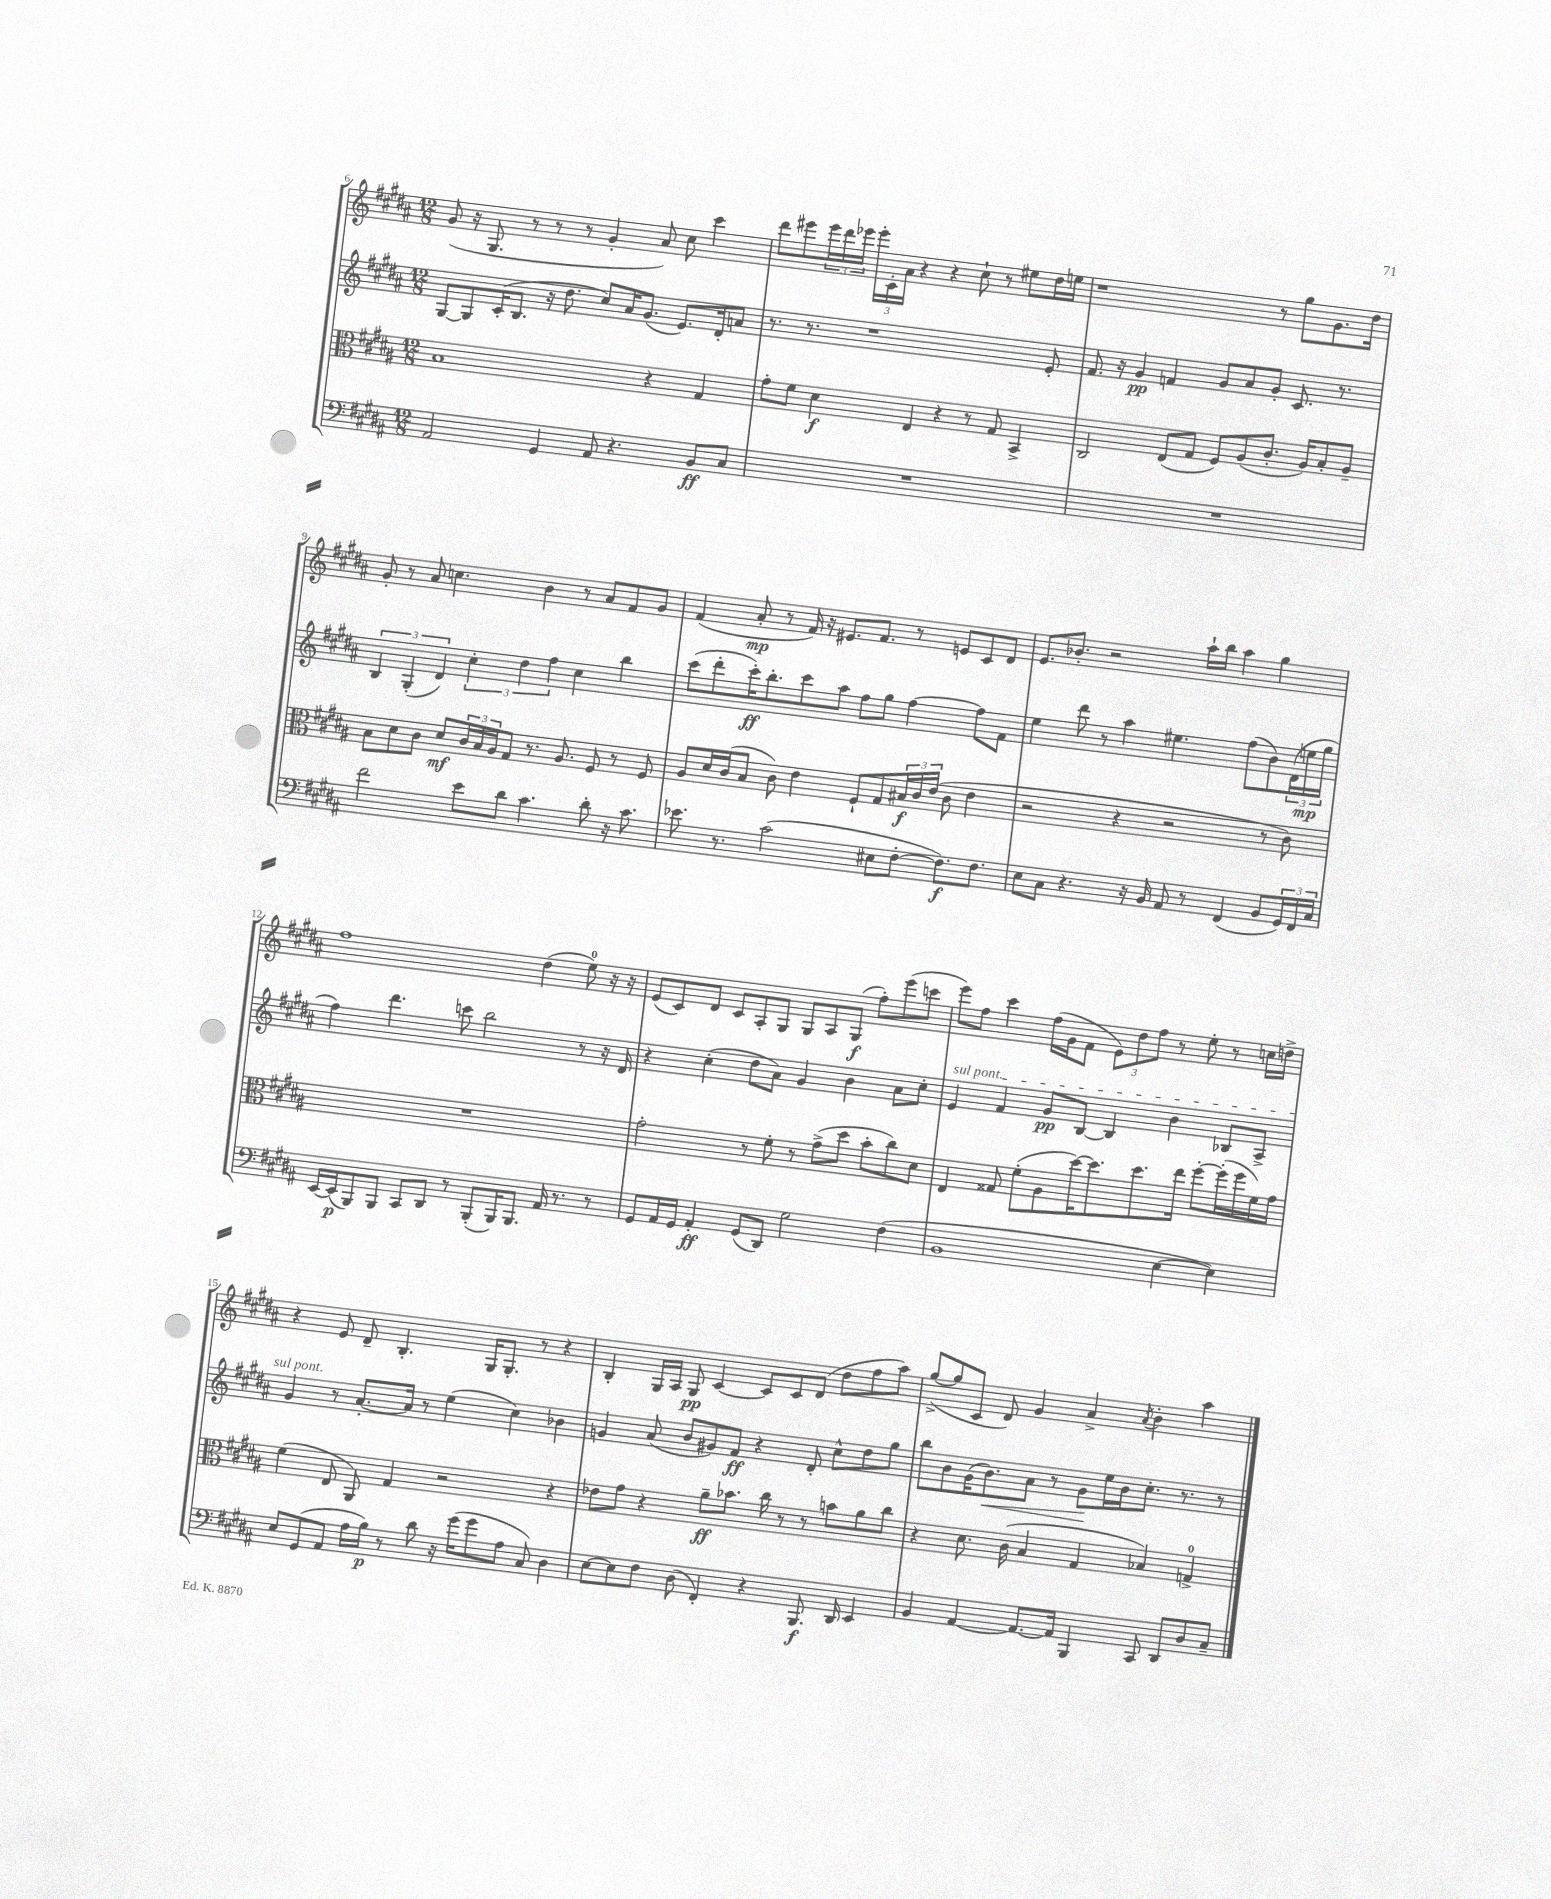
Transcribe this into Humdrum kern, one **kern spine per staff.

**kern	**kern	**kern	**kern
*staff4	*staff3	*staff2	*staff1
*clefF4	*clefC3	*clefG2	*clefG2
*k[f#c#g#d#a#]	*k[f#c#g#d#a#]	*k[f#c#g#d#a#]	*k[f#c#g#d#a#]
*M12/8	*M12/8	*M12/8	*M12/8
2AA#	1B	[8G#	(8g#
.	.	8G#]	16r
.	.	.	8.G#
.	.	(16c#'	.
.	.	8.B	.
.	.	.	8r
4GG#	.	16r	8r
.	.	8.dd#	.
.	.	.	8r
8AA#	.	8cc#)	4g#'
4.r	.	16a#	.
.	.	(8.g#	.
.	4r	.	8a#)
.	.	8.e)	8cc#
8BB	4G#	.	4ccc#
.	.	16d#'	.
8C#	.	8a	.
=	=	=	=
1.r	8g#'	8.r	8ddd#
.	8f#	.	8eee#
.	.	8.r	.
.	4d#	.	24eee#
.	.	.	24ddd#
.	.	.	24eee-
.	.	1r	24eee-'
.	.	.	24c#'
.	.	.	24a#
.	4E	.	4r
.	4r	.	4r
.	8r	.	8cc#`
.	8G#	.	8r
.	4BB^	.	8ee#
.	.	8e'	16dd#
.	.	.	16ee
=	=	=	=
1.r	2C#	8.f#	1r
.	.	16r	.
.	.	4g#	.
.	(8E	4f	.
.	8G#	.	.
.	8F#)	8g#	.
.	(8A#	8a#	.
.	8.c#'	8g#'	8r
.	.	8.c#	8gg#
.	16A#)	.	.
.	8B'	.	8.g#
.	.	8.r	.
.	8A#~	.	.
.	.	.	16dd#
=	=	=	=
2f#	8B	6B	8g#'
.	8d#	.	8r
.	.	(6G#'	.
.	8c#	.	8a#
.	.	6d#)	.
.	8d#	.	4.cc
8e	24c#	6cc#'	.
.	24B	.	.
.	24A#	.	.
8d#	8G#	.	.
.	.	6dd#	.
4.c#	8.r	.	4b
.	.	6ff#	.
.	8.A#	.	.
.	.	4cc#	8r
8d#'	8F#	.	8a#
16r	8r	4bb	8f#
8.c#	.	.	.
.	8F#	.	8g#
=	=	=	=
8.e-	8A#	(8ccc#	(4f#
.	16d#	8ddd#'	.
8.r	(16c#	.	.
.	8B	16ccc#')	8a#'
.	.	8.bb'	.
(2c#	8c#)	.	8r
.	4e	8ccc#	16f#)
.	.	.	16r
.	.	8aa#	8.e#
.	8F#`	8ff#	.
.	.	.	8.f#
8E#	8G#	8gg#	.
[8F#'	24B#	[4ff#	8r
.	24c#	.	.
.	(24e	.	.
8.F#])	8c#	.	8e
.	4e	8ff#]	8c#
8.F#	.	.	.
.	.	8f#	8d#
=	=	=	=
8E	2r	4ee	8.e
8C#	.	.	.
.	.	.	8.b-'
4.r	.	8ddd#	.
.	.	8r	2r
.	4r	4aa#	.
16r	.	.	.
16BB	.	.	.
8AA#	2r	4.ee#	.
8r	.	.	16aa#`
.	.	.	16bb
(4FF#	.	.	4aa#
.	.	(8ff#	.
8BB	8r	8b)	4gg#
24GG#)	8c#)	(24d#	.
24FF#	.	24ee	.
24C#	.	24gg#	.
=	=	=	=
[16EE	1.r	4ff#)	1ff#
(16EE]	.	.	.
8BBB)	.	.	.
8BBB	.	4.ddd#	.
8CC#	.	.	.
8DD#	.	.	.
8r	.	8ccc	.
(8BBB'	.	2bb	.
16BBB)	.	.	.
8.BBB	.	.	.
.	.	.	(4dd#
16AA#	.	.	.
8.r	.	.	.
.	.	8r	8ee)
8r	.	16r	16r
.	.	16d#	16r
=	=	=	=
8GG#	2g#'	4r	(8e
16AA#	.	.	8c#)
16GG#	.	.	.
4AA#'	.	(4cc#'	8d#
.	.	.	8c#
(8GG#	8r	8dd#	8A#'
8DD#)	8f#'	8a#)	8G#
2G#	8r	4g#	8G#
.	(8g#^	.	8A#
.	8dd#	4b	(8G#
.	8b'	.	8ff#')
(4F#	8cc#)	8a#	(8eee
.	8d#	8cc#'	8ccc
=	=	=	=
1BB	4E	4e	8eee)
.	.	.	8ff#
.	8G##	4f#	4ccc#
.	(8f#'	.	.
.	8A#	8g#	(16ff#
.	.	.	16g#
.	[16dd#)	[8B	8f#
.	8.dd#]	.	.
.	.	4B]	12e)
.	.	.	12dd#
.	8.dd#	.	.
.	.	.	12ff#
[4E	.	4b	8r
.	16ee	.	.
.	[8ff#'	.	8ee'
4E])	(16ff#']	8B-	8r
.	16ff#	.	.
.	16f#)	8A#^	16cc
.	16g#	.	16dd^
=	=	=	=
8E	(4f#	4g#	4r
(8GG#	.	.	.
8AA#	8E	8r	8e
16A#	8AA#)	[8.a#'	8d#~
16B)	.	.	.
8r	4G#	.	4.B'
.	.	16a#]	.
8d#	.	8r	.
16r	2r	(4ee	.
(16g#	.	.	.
8g#	.	.	16G#
.	.	.	8.G#'
8A#	.	4cc#)	.
8C#)	.	.	8r
4D#	4r	4b-	4r
=	=	=	=
[8E	8e-	4g	4B'
8E]	8g#	.	.
8F#	4r	(8a#	16G#
.	.	.	16A#
(8D#	.	8b	8G#
4FF#')	8a#~	8g#)	[4c#
.	8.b-	8f#	.
4r	.	4r	8c#]
.	16cc#	.	.
.	8r	.	8c#
8.BBB	8r	8d#'	(8d#
.	8b	8cc#^^	8dd#
16DD#	.	.	.
4EE	8a#	8dd#	8ff#
.	8cc#	8gg#	8aa#)
=	=	=	=
4BB	4r	8bb	([8gg#^
.	.	8b	8gg#]
[4AA#	8.d#	(16g#	8c#
.	.	8.b)	.
.	.	.	8d#)
.	(16c#	.	.
8.AA#_	4B	8a#	4g#
.	.	8r	.
16AA#]	.	.	.
4BBB	4G#	8g#	4a#^
.	.	16ee	.
.	.	16b	.
.	.	.	8qa#
8CC#	4B-)	8.cc#'	4b'
8DD#	.	.	.
.	.	8.r	.
8D#	4G^	.	4aa#
8C#~	.	8r	.
==	==	==	==
*-	*-	*-	*-
